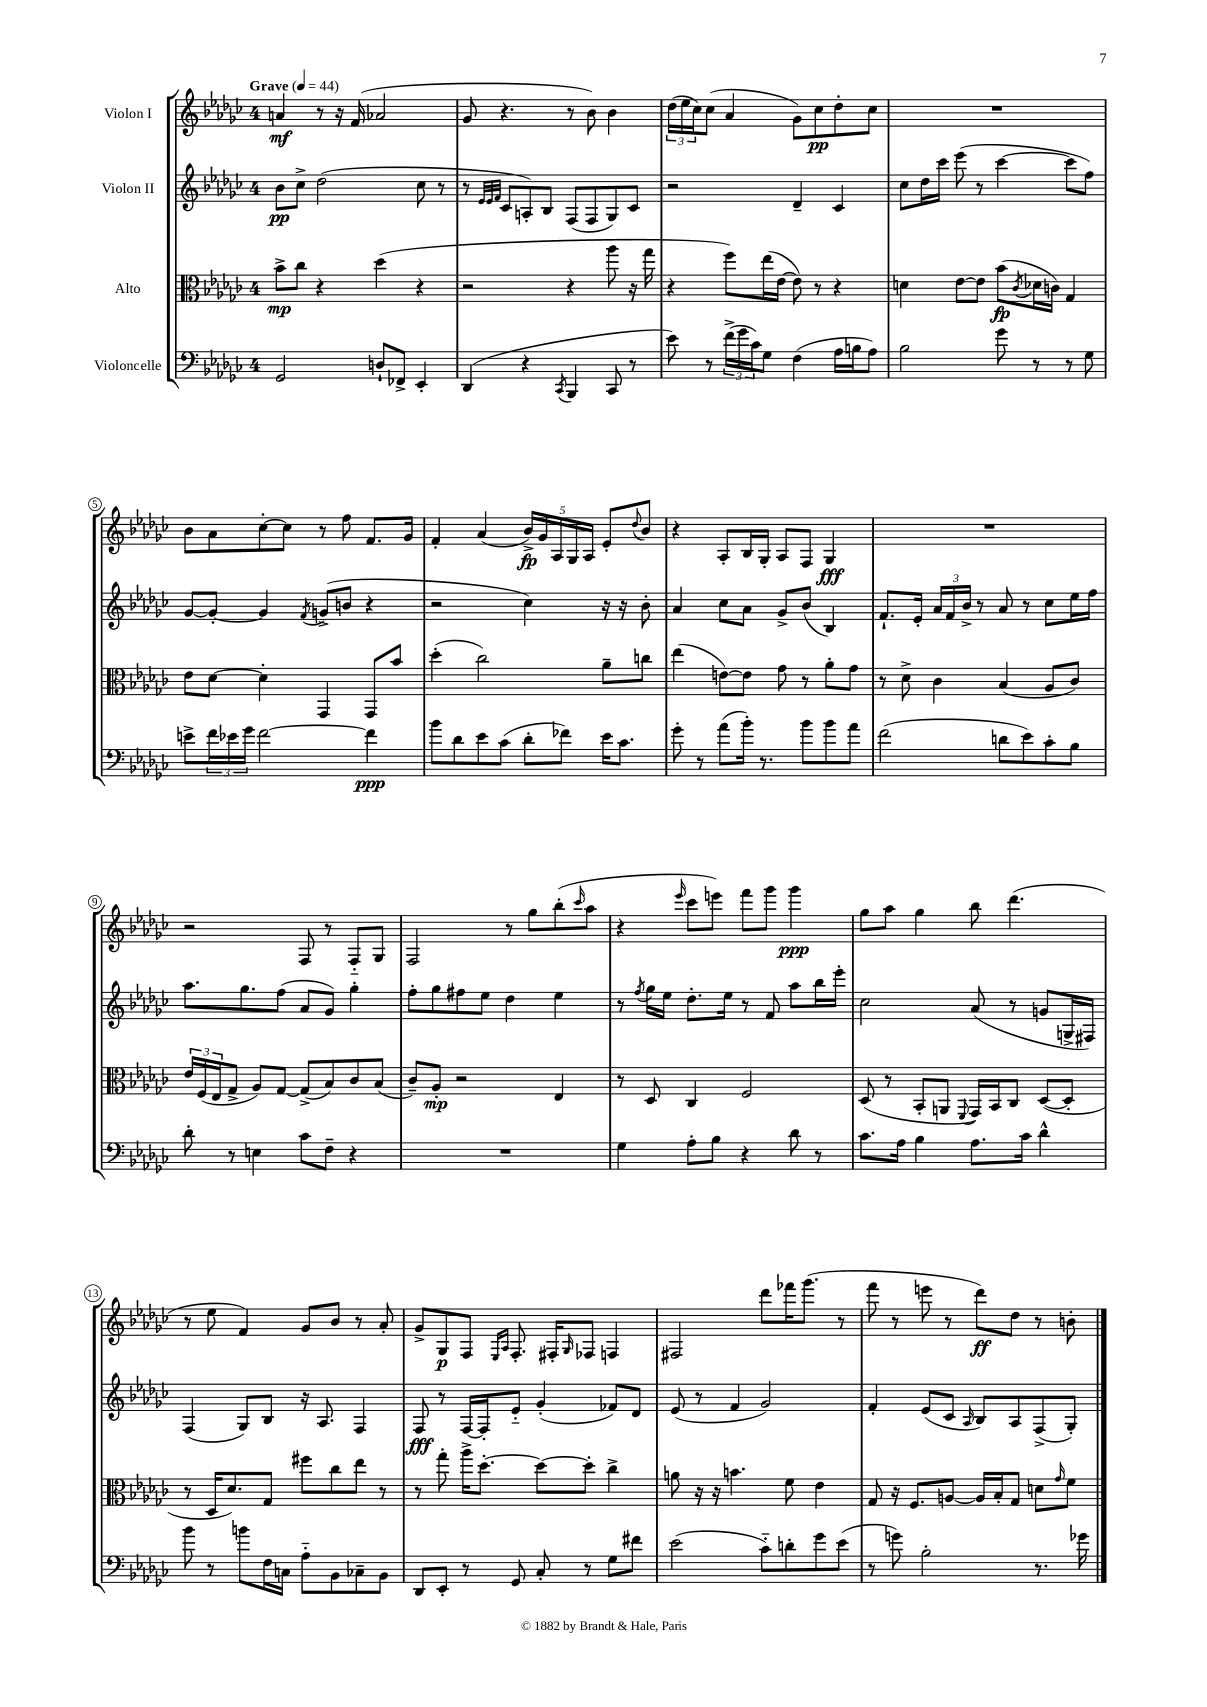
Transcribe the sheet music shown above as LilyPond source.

<<
\new StaffGroup <<
\new Staff = "s0" \with { instrumentName = "Violon I" } {
    \clef treble \key ges \major \once \override Staff.TimeSignature.style = #'single-digit \time 4/4 \tempo "Grave" 4 = 44
    a'4\mf r8 r16 f'16( aes'2 |
    ges'8 r4. r8 bes'8) bes'4 |
    \tuplet 3/2 { des''16( ees''16 ces''16) } ces''8( aes'4 ges'8) ces''8\pp des''8-. ces''8 |
    R1 |
    bes'8 aes'8 ces''8~-. ces''8 r8 f''8 f'8. ges'16 |
    f'4-. aes'4( \tuplet 5/4 { bes'16->\fp) ges'16 aes16 ges16 aes16 } ees'8-. \appoggiatura { des''8 } bes'8 |
    r4 aes8-. bes16 ges16-. aes8 f8 ges4\fff |
    R1 |
    r2 f8 r8 f8-_ ges8 |
    f2 r8 ges''8 bes''8-.( \grace { ces'''16 } aes''8 |
    r4 \grace { ees'''16 } ces'''8 e'''8) f'''8 ges'''8 ges'''4\ppp |
    ges''8 aes''8 ges''4 bes''8 des'''4.( |
    r8 ees''8 f'4) ges'8 bes'8 r8 aes'8-. |
    ges'8-> ges8\p f8 \grace { ees16 aes16 } f8.-. fis16-. \grace { ges16 } fes8 f4 |
    fis2 des'''8 fes'''16 ges'''8.( r8 |
    f'''8 r8 e'''8 r8 des'''8\ff) des''8 r8 b'8-. \bar "|." |
}
\new Staff = "s1" \with { instrumentName = "Violon II" } {
    \clef treble \key ges \major \once \override Staff.TimeSignature.style = #'single-digit \time 4/4
    bes'8\pp ces''8-> des''2( ces''8 r8 |
    r8 \grace { ees'32 ees'32 f'32 } ces'8 a8-.) bes8 f8( f8 ges8) ces'8 |
    r2 des'4-- ces'4 |
    ces''8 des''16 ces'''16 ees'''8( r8 ces'''4~ ces'''8 f''8) |
    ges'8~ ges'8~-. ges'4 \acciaccatura { f'8 } g'8->( b'8 r4 |
    r2 ces''4) r16 r16 bes'8-. |
    aes'4 ces''8 aes'8 ges'8-> bes'8( bes4) |
    f'8.-! ees'16-. \tuplet 3/2 { aes'16 f'16 bes'16-> } r8 aes'8 r8 ces''8 ees''16 f''16 |
    aes''8. ges''8. f''8( aes'8 ges'8) ges''4-. |
    f''8-. ges''8 fis''8 ees''8 des''4 ees''4 |
    r8 \acciaccatura { f''8 } ges''16 ees''16 des''8.-. ees''16 r8 f'8 aes''8 bes''16 ees'''16-. |
    ces''2 aes'8( r8 g'8 g16-> fis16) |
    f4( ges8) bes8 r16 aes8. f4 |
    f8\fff r8 f16~ f16-. ees'8-_ ges'4-.( fes'8) des'8 |
    ees'8( r8 f'4 ges'2) |
    f'4-. ees'8( ces'8 \grace { aes16 } bes8) aes8 f8->( ges8-.) \bar "|." |
}
\new Staff = "s2" \with { instrumentName = "Alto" } {
    \clef alto \key ges \major \once \override Staff.TimeSignature.style = #'single-digit \time 4/4
    bes'8->\mp ces''8 r4 des''4( r4 |
    r2 r4 aes''8 r16 ges''16 |
    r4 f''8) ees''16( ees'16~ ees'8) r8 r4 |
    d'4 ees'8~ ees'8 bes'8\fp( \acciaccatura { ces'8 } des'16 c'16) ges4 |
    ees'8 des'8~ des'4-. ges,4 ges,8 bes'8 |
    des''4-.( ces''2) aes'8-- c''8 |
    ees''4( e'8~) e'8 ges'8 r8 aes'8-. ges'8 |
    r8 des'8-> ces'4 bes4( aes8 ces'8) |
    \tuplet 3/2 { ees'16 f16( ees16 } ges8-> aes8) ges8~ ges8->( bes8) ces'8 bes8( |
    ces'8--) aes8-.\mp r2 ees4 |
    r8 des8 ces4 f2 |
    des8( r8 bes,8-. a,8 \appoggiatura { f,8 } ges,16) bes,16 ces8 des8~( des8-. |
    r8 des16 des'8.) ges8 fis''8 ces''8 ees''8 r8 |
    r8 ges''8-. aes''16-> des''8.~-. des''8~ des''8-. ces''4-> |
    a'8 r16 r16 b'4. f'8 ees'4 |
    ges8 r16 f8. a8~ a16 bes16-. ges8 d'8 \grace { ges'16 } f'8 \bar "|." |
}
\new Staff = "s3" \with { instrumentName = "Violoncelle" } {
    \clef bass \key ges \major \once \override Staff.TimeSignature.style = #'single-digit \time 4/4
    ges,2 d8-! fes,8-> ees,4-. |
    des,4( r4 \acciaccatura { ces,8 } bes,,4 ces,8 r8 |
    ees'8) r8 \tuplet 3/2 { f'16->( ges'16 ces'16) } ges8 f4( aes16 b16 aes8) |
    bes2 ges'8 r8 r8 ges8 |
    e'8-> \tuplet 3/2 { f'16 ees'16 ges'16 } f'2~ f'4\ppp |
    bes'8 des'8 ees'8 ces'8( des'8-. fes'8) ees'16 ces'8. |
    ges'8-. r8 aes'8( bes'16-.) r8. bes'8 bes'8 aes'8 |
    f'2( d'8 ees'8) ces'8-. bes8 |
    des'8-. r8 e4 ces'8 f8-- r4 |
    R1 |
    ges4 aes8-. bes8 r4 des'8 r8 |
    ces'8. aes16 bes4 aes8. ces'16 des'4-^ |
    bes'8 r8 b'8 f16 c16 aes8-_ bes,8 ces8-- bes,8 |
    des,8 ees,8-. r8 ges,8 ces8-. r8 ges8 fis'8 |
    ees'2( ces'8-_) d'8-. ges'8 ees'8( |
    r8 g'8) bes2-. r8. ges'16 \bar "|." |
}
>>
>>
\layout { \context { \Score \override BarNumber.stencil = #(make-stencil-circler 0.1 0.3 ly:text-interface::print) } }
